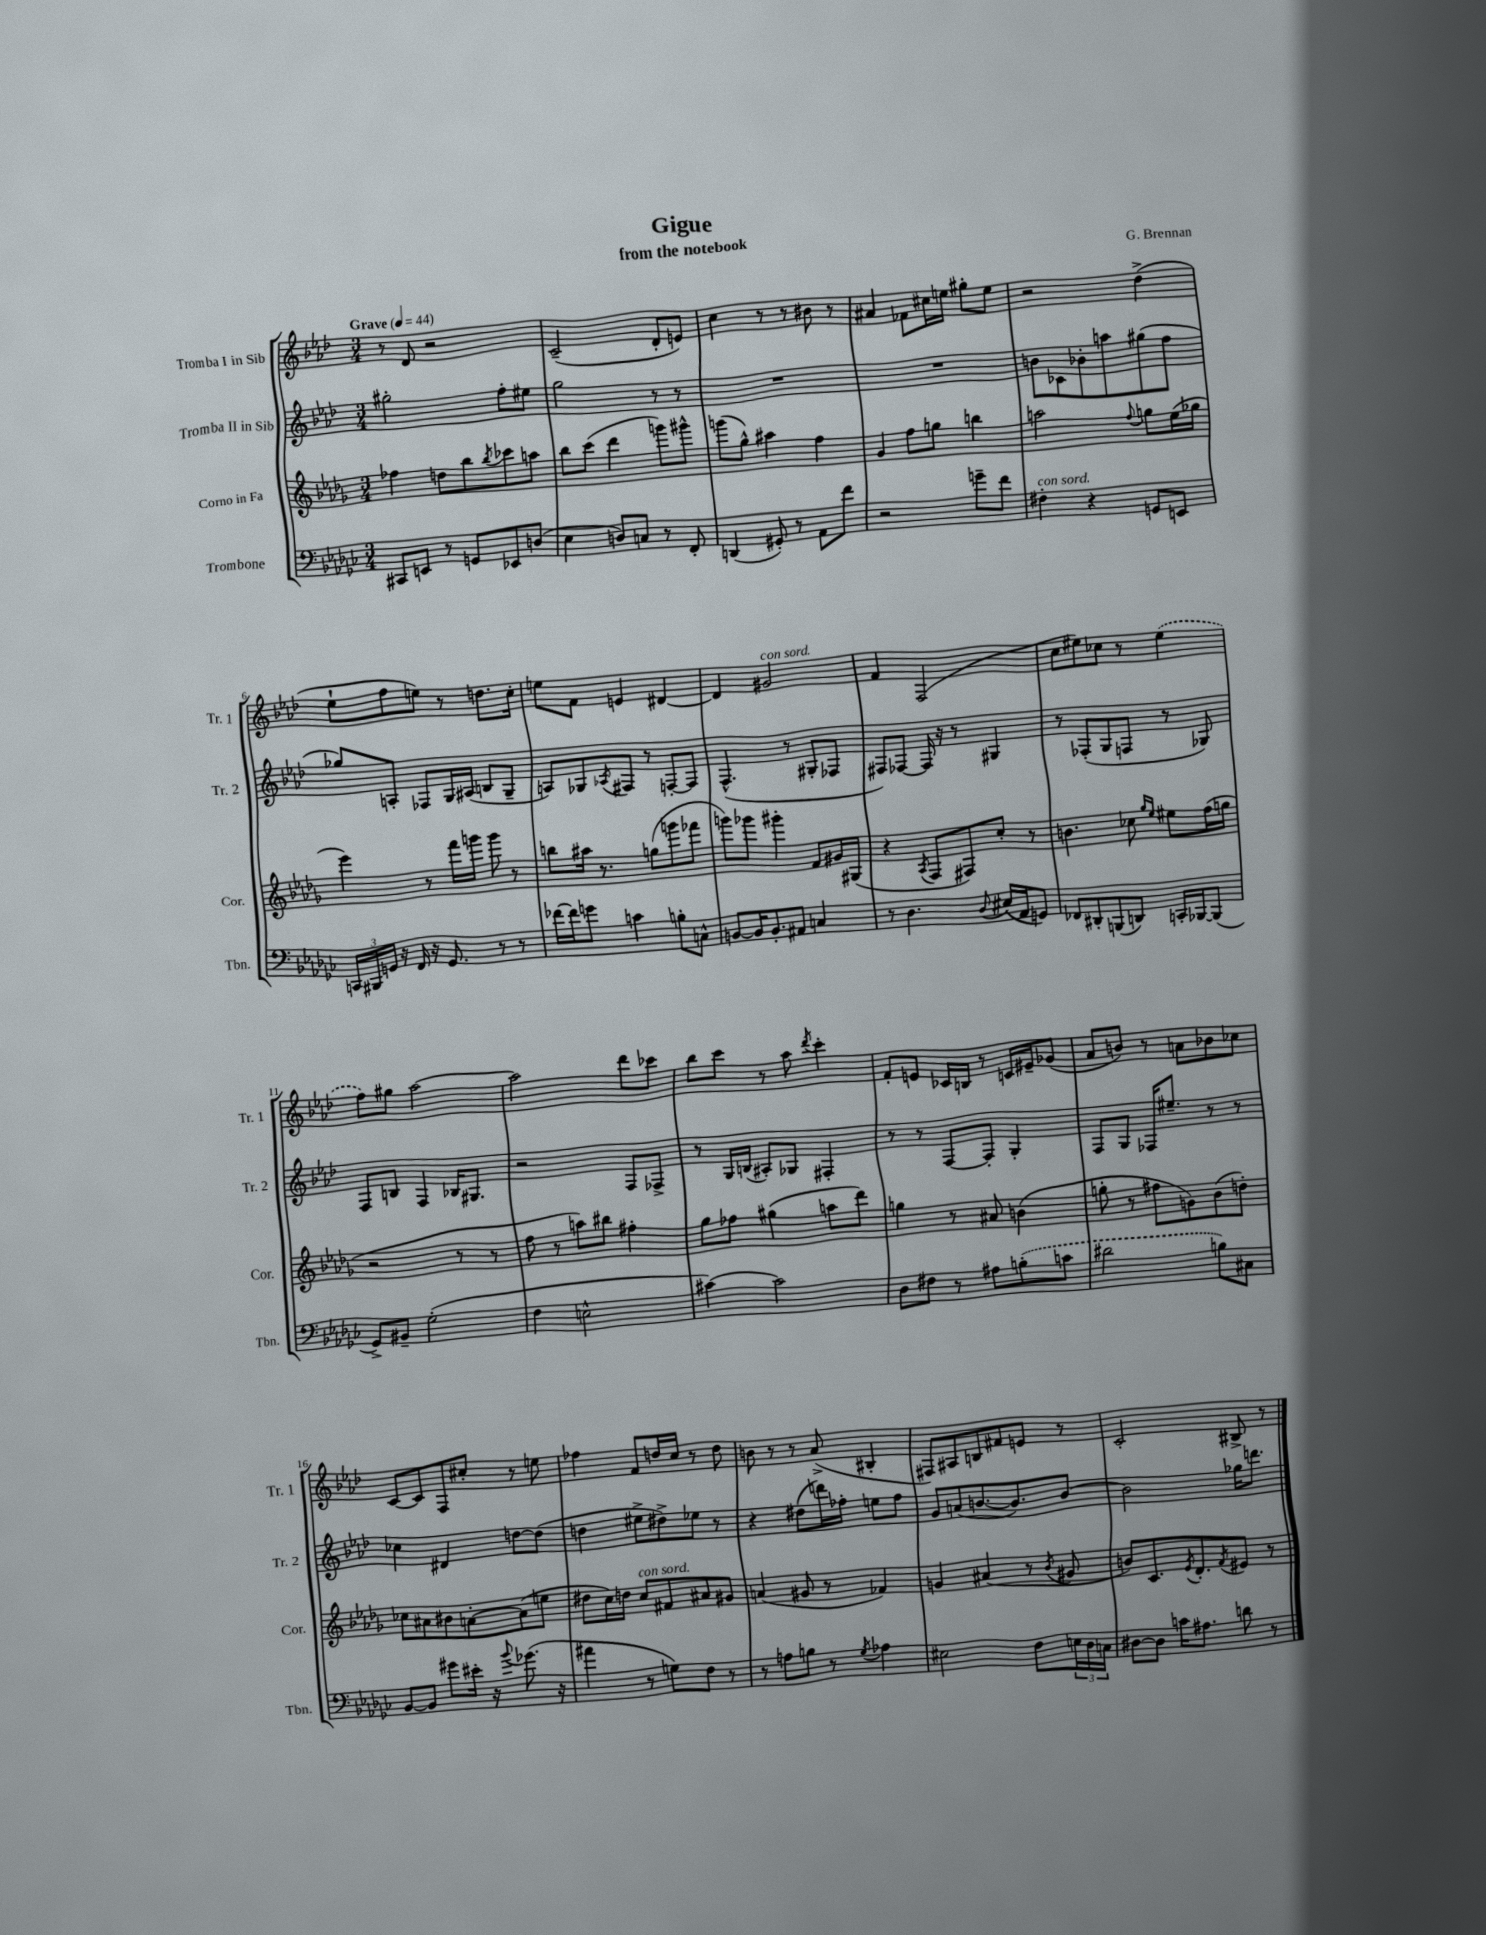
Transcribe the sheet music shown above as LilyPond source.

\header { title = "Gigue" composer = "G. Brennan" subtitle = "from the notebook" }
<<
\new StaffGroup <<
\new Staff = "s0" \with { instrumentName = "Tromba I in Sib" shortInstrumentName = "Tr. 1" } {
    \clef treble \key aes \major \numericTimeSignature \time 3/4 \tempo "Grave" 4 = 44
    r8 des'8 r2 |
    c'2--( des'8-. e'8) |
    c''4 r8 r8 bis'8 r8 |
    ais'4 fes'8 cis''16 e''16 gis''8-. e''8 |
    r2 des''4->( |
    ees''8-! f''8 e''8) r8 d''8. c''16-. |
    e''8 f'8 e'4 dis'4~ |
    dis'4 gis'2^\markup { \italic "con sord." } |
    f'4 f2( |
    c''8 eis''8) ces''8 r8 \once \slurDashed eis''4( |
    f''8) gis''8 aes''2~ |
    aes''2 des'''8 ces'''8 |
    bes''8 c'''8 r8 aes''8 \acciaccatura { des'''8 } c'''4-. |
    f'8-. e'8 ces'16 b16 r8 c'16 eis'16-- ges'8( |
    aes'8 b'8) r8 a'8 bes'8 ces''8 |
    c'8~ c'8 f8 cis''8-. r8 e''8 |
    fes''4 f'8 d''16 c''16 r8 d''8 |
    b'8 r8 r8 aes'8->( bis4-. |
    fis8) ais8 b8 fis'8 e'8 r8 |
    c'2-. bis8-> r8 \bar "|." |
}
\new Staff = "s1" \with { instrumentName = "Tromba II in Sib" shortInstrumentName = "Tr. 2" } {
    \clef treble \key aes \major \numericTimeSignature \time 3/4
    gis''2-. f''8-. eis''8 |
    g''2 r8 r8 |
    R2. |
    R2. |
    b'8 ces'8 bes'8-. a''8 gis''8( f''8 |
    ges''8) a8-. fes8 g16 ais16( b8 g8-- |
    a8) ges8 \acciaccatura { aes8 } fis8 r8 f8~-. f8 |
    f4.-^( r8 gis8-. fes8 |
    fis8) fes8~ fes16 r16 r8 gis4 |
    r8 fes8-.( g8 f8 r8 ges8) |
    f8 b8 f4 bes16 gis8. |
    r2 f8 fes8-> |
    r8 g16 b16( ais8-.) ges8 fis4-. |
    r8 r8 f8~ f8-. g4-. |
    f8 g8 fes16 eis''8.-- r8 r8 |
    ces''4 dis'4 d''8~ d''8( |
    d''4 eis''8-> dis''8->) ees''8 r8 |
    r4 dis''8( d'''16) fes''16-. e''8 fes''8 |
    g'8 a'8( b'8.~ b'8.) b'8~ |
    b'2 ges''16 d'''8. \bar "|." |
}
\new Staff = "s2" \with { instrumentName = "Corno in Fa" shortInstrumentName = "Cor." } {
    \clef treble \key des \major \numericTimeSignature \time 3/4
    fes''4 d''8 bes''8 \acciaccatura { bes''8 } ces'''8 a''8 |
    bes''8 c'''8( des'''4 g'''8) gis'''8-^ |
    g'''8( ges''8-^) ais''4 f''4 |
    ges'4 f''8 g''8 b''4 |
    a''2 \appoggiatura { f''8 } g''8 ees''16( ges''16 |
    ees'''4) r8 f'''16 g'''16 g'''8 r8 |
    b''8 ais''16 r8. g''8( g'''8 fes'''8 |
    g'''8) ges'''8 gis'''4-. f'8 gis'16 gis16( |
    r4 \acciaccatura { aes8 } f8 fis8) c''8-. r8 |
    b'4. ces''8 \grace { ges''16 ees''16 } eis''8 f''16( g''16 |
    r2 r8 r8 |
    f''8 r8 a''8) bis''8 fis''4-. |
    ges''8 fes''8 gis''4( a''8 des'''8) |
    g''4 r8 ais'8 b'4( |
    g''8-. r8 fis''8 g'8) bes'8( d''8-.) |
    ces''8 ais'8 bis'8 a'8~-. a'8( e''8 |
    dis''8 c''16) d''16 c''8^\markup { \italic "con sord." } fis'8 ais'8 gis'8 |
    a'4( gis'8 r8 fes'4) |
    g'4 ais'4( r8 \acciaccatura { bes'8 } gis'8 |
    b'8) c'8. \acciaccatura { ees'8 } des'8.-. \acciaccatura { f'8 } eis'8 r8 \bar "|." |
}
\new Staff = "s3" \with { instrumentName = "Trombone" shortInstrumentName = "Tbn." } {
    \clef bass \key ges \major \numericTimeSignature \time 3/4
    cis,8 e,8 r8 g,8 ees,8 d8( |
    ees4 d8) c8 r8 f,8-. |
    d,4( gis,8-.) r8 aes,8 f'8 |
    r2 g'8-- f'8 |
    fis4-.^\markup { \italic "con sord." } r4 g,8 e,8 |
    \tuplet 3/2 { c,16 bis,,16 g,16 } r16 f,16 r16 g,8. r8 r8 |
    fes'16~ fes'16 g'8 c'4 b8-. c8-^ |
    b,8~ b,16 b,8.-. ais,8 c4 |
    r8 des4. \appoggiatura { des8 } eis16( aes,16 g,8) |
    fes,8 dis,8-. b,,8( d,8) c,16-. bes,,16~ bes,,8( |
    ges,8->) bis,8-- ges2-.( |
    f4 e2-^ |
    cis'4~) cis'2 |
    des8 fis8 r8 ais8 \once \slurDashed b8-.( c'8 |
    dis'2 b8) cis8 |
    bes,8~ bes,8 gis'8 eis'16-. r16 \appoggiatura { bes'8 } ges'8.( r16 |
    ais'4 r8 g8) f8 r8 |
    r8 a8 b8 r8 \acciaccatura { ges8 } aes4 |
    eis2 f8 \tuplet 3/2 { e16 des16 c16 } |
    dis8~ dis8 c'16 ais8. d'8 r8 \bar "|." |
}
>>
>>
